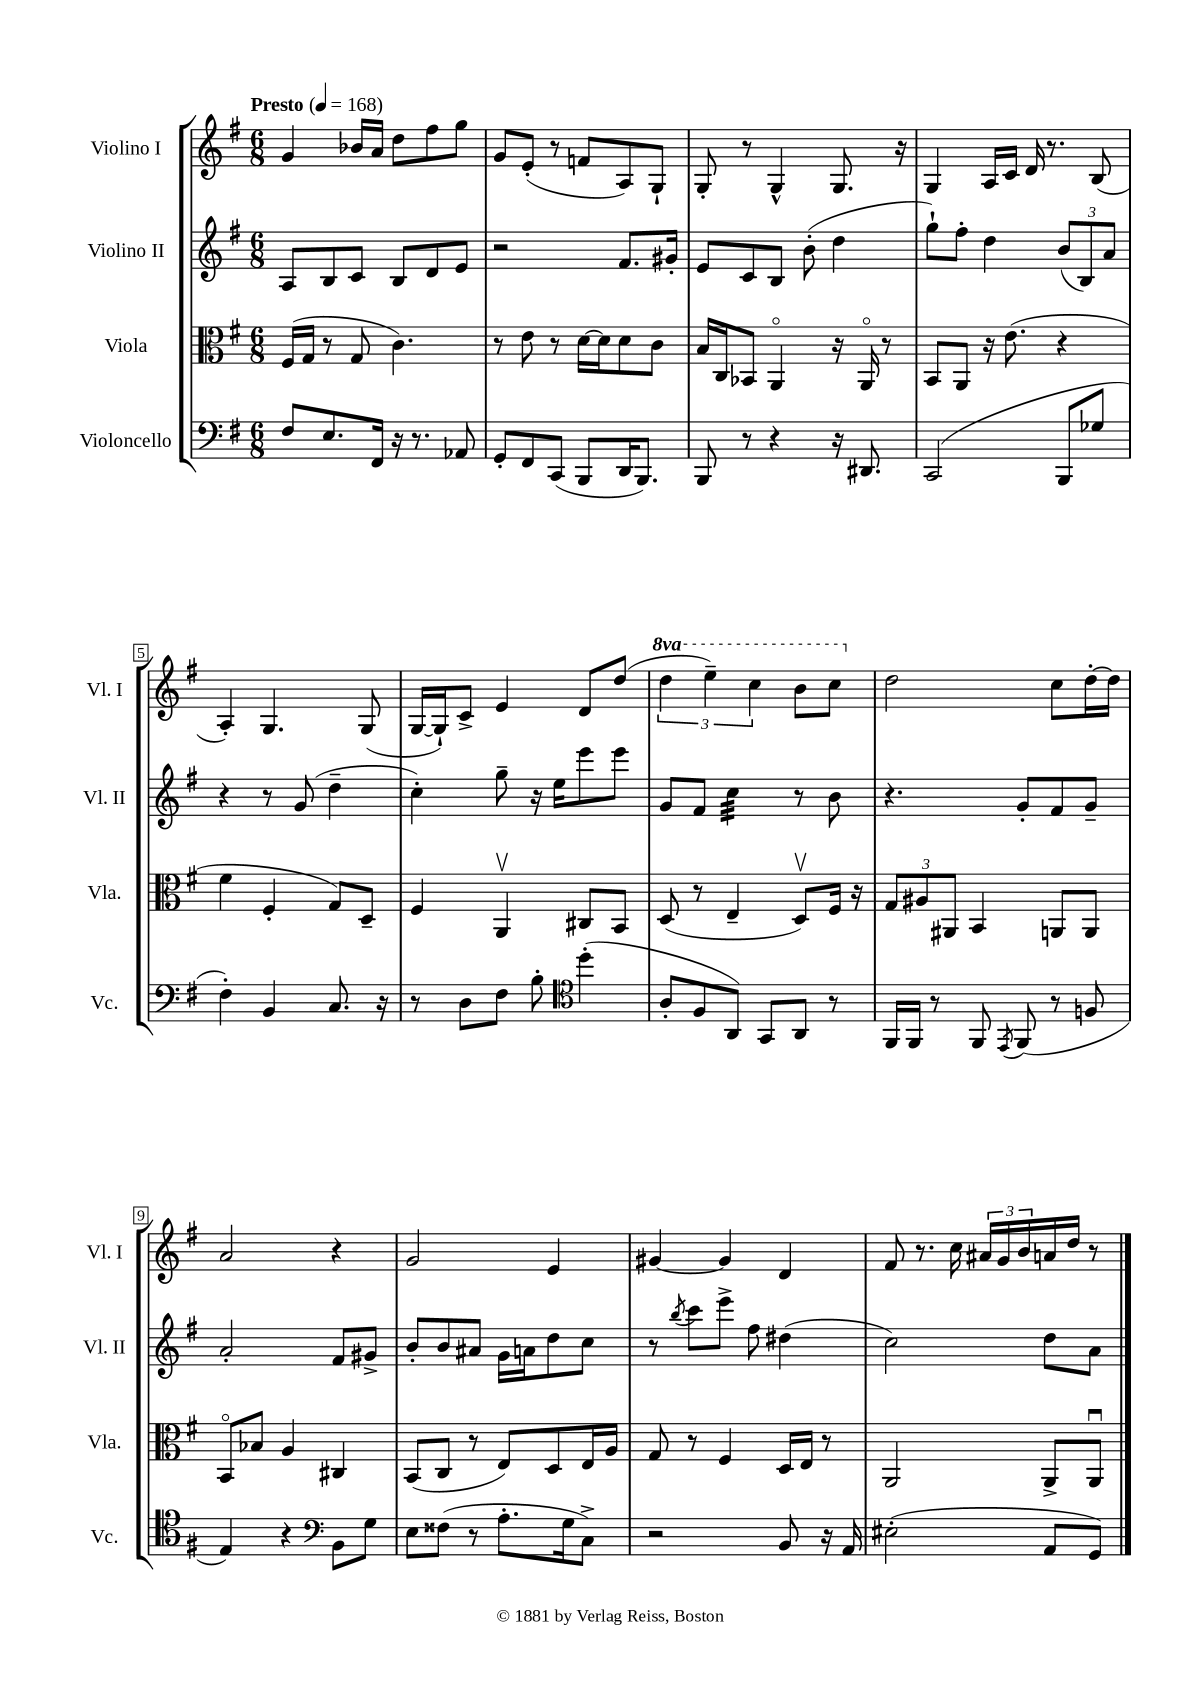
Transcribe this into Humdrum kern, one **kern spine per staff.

**kern	**kern	**kern	**kern
*staff4	*staff3	*staff2	*staff1
*clefF4	*clefC3	*clefG2	*clefG2
*k[f#]	*k[f#]	*k[f#]	*k[f#]
*M6/8	*M6/8	*M6/8	*M6/8
*MM168	*MM168	*MM168	*MM168
8F#	(16F#	8A	4g
.	16G	.	.
8.E	8r	8B	.
.	8G	8c	16b-
16FF#	.	.	16a
16r	4.c)	8B	8dd
8.r	.	.	.
.	.	8d	8ff#
8AA-	.	8e	8gg
=	=	=	=
8GG'	8r	2r	8g
8FF#	8e	.	(8e'
(8CC	8r	.	8r
8BBB	[16d	.	8f
.	16d]	.	.
16DD	8d	8.f#	8A)
8.BBB)	.	.	.
.	8c	.	8G`
.	.	16g#'	.
=	=	=	=
8BBB	16B	8e	8G'
.	16C	.	.
8r	8BB-	8c	8r
4r	4AAo	8B	4G^^
.	.	(8b'	.
16r	16r	4dd	8.G
8.DD#	16AAo	.	.
.	8r	.	.
.	.	.	16r
=	=	=	=
(2CC	8BB	8gg`)	4G
.	8AA	8ff#'	.
.	16r	4dd	16A
.	(8.e	.	16c
.	.	.	16d
.	.	.	8.r
8BBB	4r	(12b	.
.	.	12B)	.
8G-	.	.	(8B
.	.	12a	.
=	=	=	=
4F#')	4f#	4r	4A')
4BB	4F#'	8r	4.G
.	.	(8g	.
8.C	8G)	4dd~	.
.	8D~	.	(8G
16r	.	.	.
=	=	=	=
8r	4F#	4cc')	[16G
.	.	.	16G`])
8D	.	.	8c^
8F#	4AAv	8gg~	4e
8B'	.	16r	.
.	.	16ee	.
*clefC4	*	*	*
(4dd'	8C#	8eee	8d
.	8BB	8eee	(8dd
=	=	=	=
8A'	(8D	8g	6ddd
8F#	8r	8f#	.
.	.	.	6eee~)
8AA)	4E~	4cc	.
.	.	.	6ccc
8GG	.	.	.
8AA	8Dv)	8r	8bb
8r	16F#	8b	8ccc
.	16r	.	.
=	=	=	=
16FF#	12G	4.r	2dd
16FF#	.	.	.
.	12A#	.	.
8r	.	.	.
.	12AA#	.	.
8FF#	4BB	.	.
8qEE	.	.	.
(8FF#	.	8g'	.
8r	8AA	8f#	8cc
8F	8AA	8g~	[16dd'
.	.	.	16dd]
=	=	=	=
4E)	8BBo	2a'	2a
.	8B-	.	.
4r	4A	.	.
*clefF4	*	*	*
8BB	4C#	8f#	4r
8G	.	8g#^	.
=	=	=	=
8E	(8BB	8b'	2g
(8F##	8C	8b	.
8r	8r	8a#	.
8.A'	8E)	16g	.
.	.	16a	.
.	8D	8dd	4e
16G	.	.	.
8C^)	16E	8cc	.
.	16A	.	.
=	=	=	=
2r	8G	8r	[4g#
.	.	8qbb	.
.	8r	8ccc	.
.	4F#	8eee^	4g#]
.	.	8ff#	.
8BB	16D	(4dd#	4d
.	16E	.	.
16r	8r	.	.
16AA	.	.	.
=	=	=	=
(2E#'	2AA	2cc)	8f#
.	.	.	8.r
.	.	.	16cc
.	.	.	24a#
.	.	.	24g
.	.	.	24b
8AA	8AA^	8dd	16a
.	.	.	16dd
8GG)	8AAu	8a	8r
==	==	==	==
*-	*-	*-	*-
